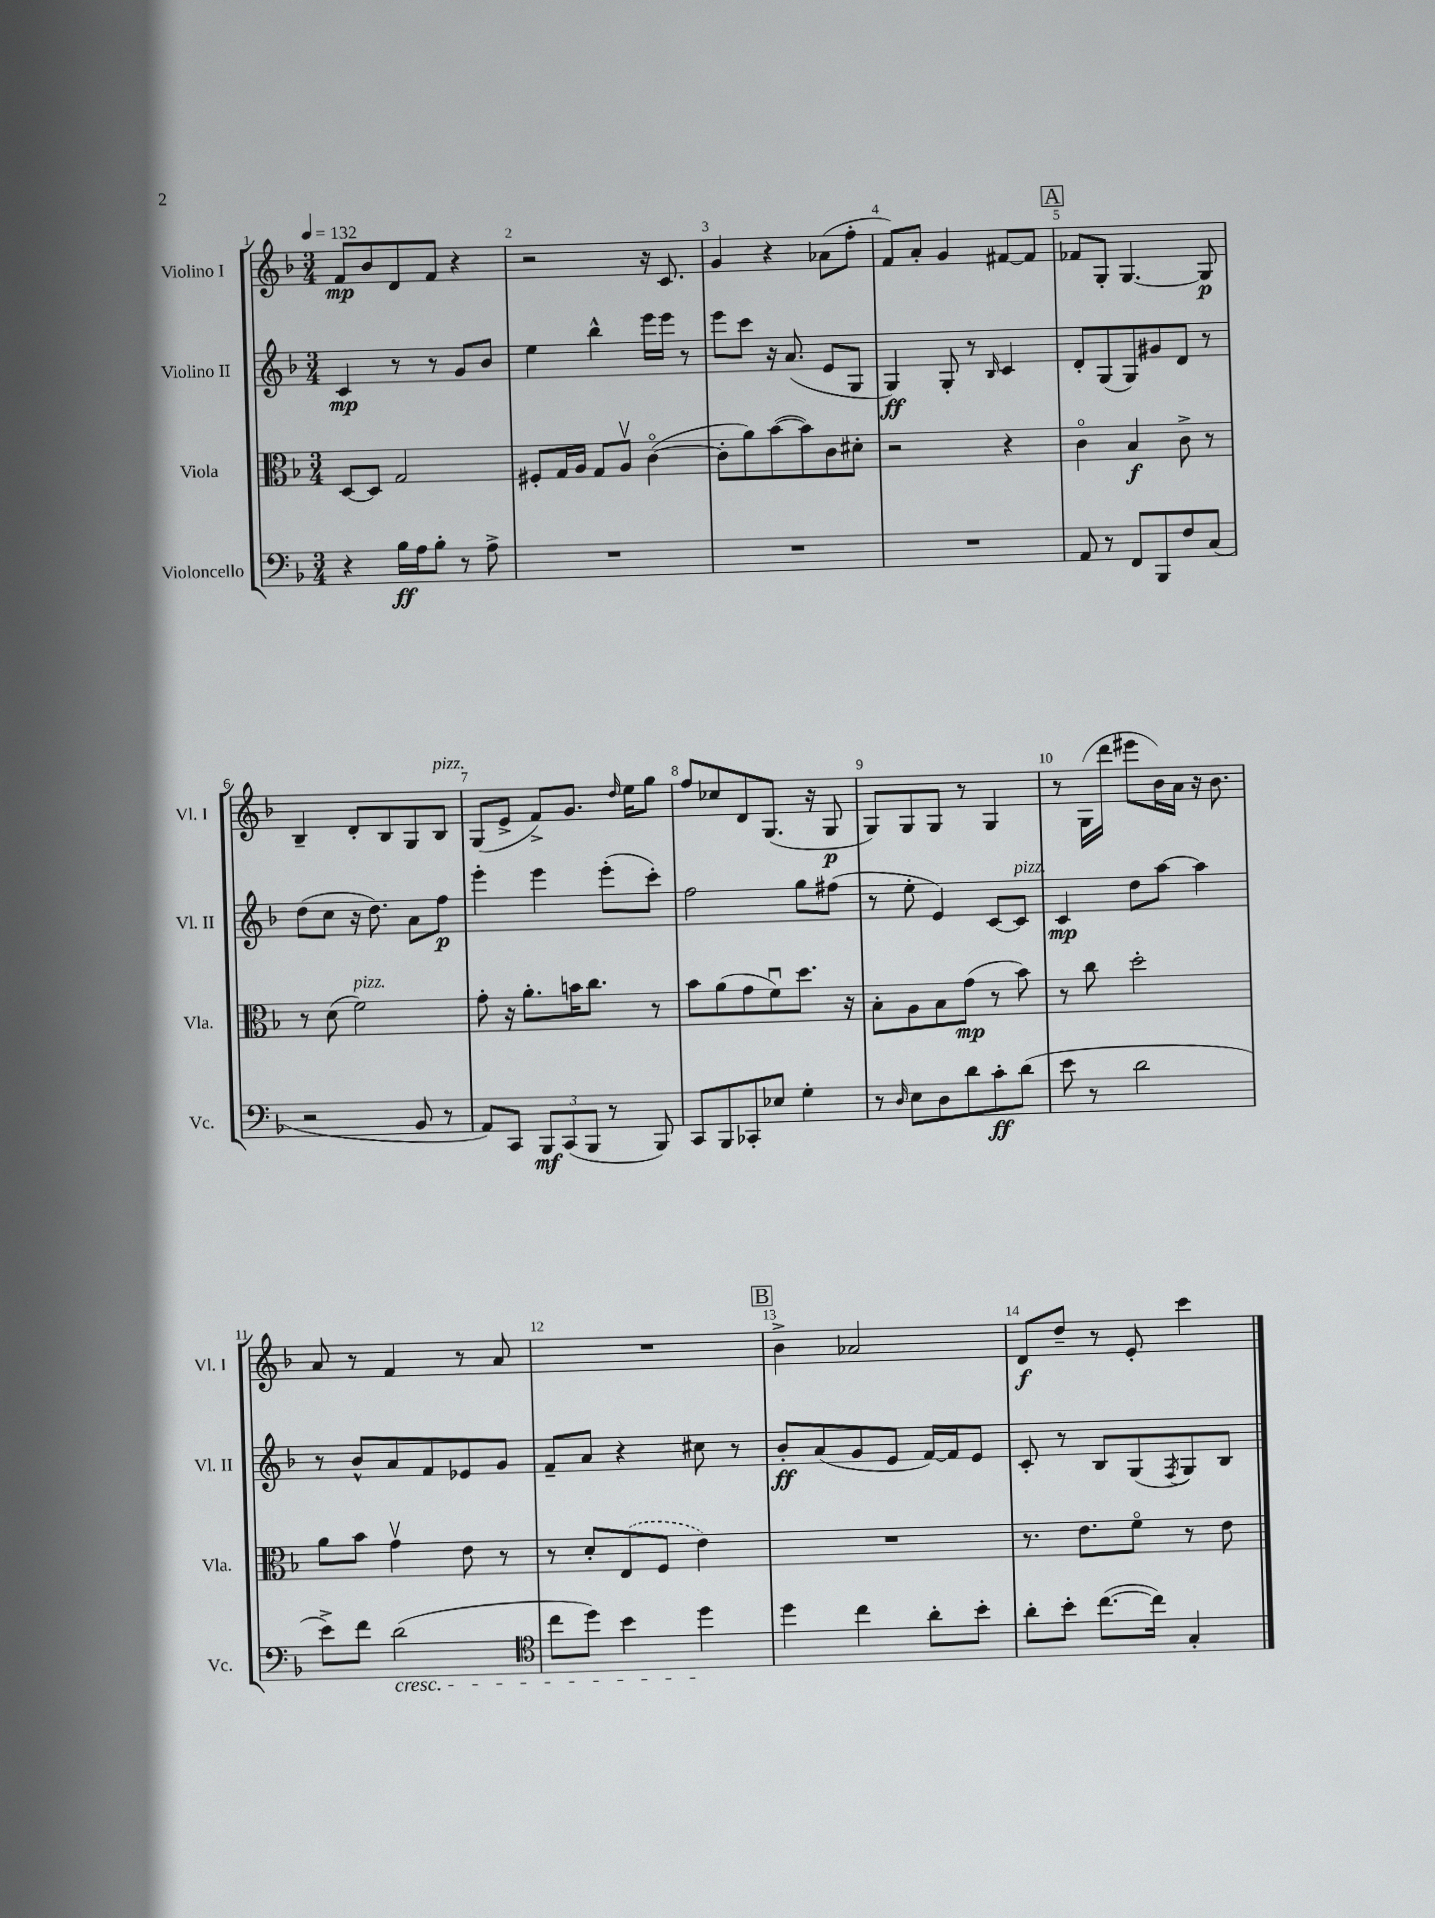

**kern	**kern	**kern	**kern
*staff4	*staff3	*staff2	*staff1
*clefF4	*clefC3	*clefG2	*clefG2
*k[b-]	*k[b-]	*k[b-]	*k[b-]
*M3/4	*M3/4	*M3/4	*M3/4
*MM132	*MM132	*MM132	*MM132
4r	[8D	4c	8f
.	8D]	.	8b-
16B-	2G	8r	8d
16A	.	.	.
8B-'	.	8r	8f
8r	.	8g	4r
8A^	.	8b-	.
=	=	=	=
2.r	8F#'	4ee	2r
.	16G	.	.
.	16A	.	.
.	8G	4bb-^^	.
.	8Av	.	.
.	([4co	16eee	16r
.	.	16eee	8.c
.	.	8r	.
=	=	=	=
2.r	8c']	8eee	4g
.	8a)	8ccc	.
.	([8b-	16r	4r
.	.	(8.a	.
.	8b-])	.	.
.	8c	8e	(8a-
.	8d#'	8G	8ff'
=	=	=	=
2.r	2r	4G)	8f)
.	.	.	8a'
.	.	8G'	4g
.	.	8r	.
.	.	16qqB-	.
.	4r	4c	[8f#
.	.	.	8f#]
=	=	=	=
8AA	4co	8d'	8f-
8r	.	(8G	8G'
8FF	4B-	8G)	[4.G
8BBB-	.	8g#	.
8F	8c^	8d	.
(8C	8r	8r	8G]
=	=	=	=
2r	8r	(8dd	4B-~
.	(8d	8cc	.
.	2f)	16r	8d'
.	.	8.dd)	.
.	.	.	8B-
8BB-	.	8a	8G
8r	.	8ff	8B-
=	=	=	=
8AA)	8g'	4eee'	(8G
8CC	16r	.	8e^
.	8.a'	.	.
12BBB-	.	4eee	8f^)
(12CC	.	.	.
.	16b	.	8.g
12BBB-	.	.	.
.	8.cc	.	.
8r	.	(8eee'	.
.	.	.	16qqdd
.	.	.	16ee
8BBB-)	8r	8ccc')	8gg
=	=	=	=
8CC	8b-	2ff	8ff
8BBB-	(8a	.	8cc-
8CC-'	8g	.	8d
8E-	8fu)	.	(8.G
4G'	8.dd	8gg	.
.	.	.	16r
.	.	(8ff#	8G
.	16r	.	.
=	=	=	=
8r	8B-'	8r	8G)
16qqD	.	.	.
8E	8A	8ee'	8G
8D	8B-	4e)	8G
8d	(8g	.	8r
8c'	8r	[8c	4G
(8d	8b-)	8c]	.
=	=	=	=
8e	8r	4c	8r
8r	8cc	.	(16G
.	.	.	16ddd
2d	2dd'	8dd	8eee#
.	.	[8aa	16b-)
.	.	.	16a
.	.	4aa]	16r
.	.	.	8.b-
=	=	=	=
8e^)	8a	8r	8a
8f	8b-	8b-^^	8r
(2d	4gv	8a	4f
.	.	8f	.
.	8e	8e-	8r
.	8r	8g	8a
=	=	=	=
*clefC4	*	*	*
8cc	8r	8f~	2.r
8dd)	8d'	8a	.
4b-	(8E	4r	.
.	8F	.	.
4dd	4e)	8cc#	.
.	.	8r	.
=	=	=	=
4dd	2.r	8b-'	4b-^
.	.	(8a	.
4cc	.	8g	2a-
.	.	8e	.
8a'	.	[16f)	.
.	.	16f]	.
8b-'	.	8e	.
=	=	=	=
8a'	8.r	8c'	8d
8b-'	.	8r	8dd~
.	8.e	.	.
([8.cc	.	8B-	8r
.	8fo	(8G	8e'
16cc])	.	.	.
.	.	8qF	.
4G'	8r	8G)	4ccc
.	8e	8B-	.
==	==	==	==
*-	*-	*-	*-
